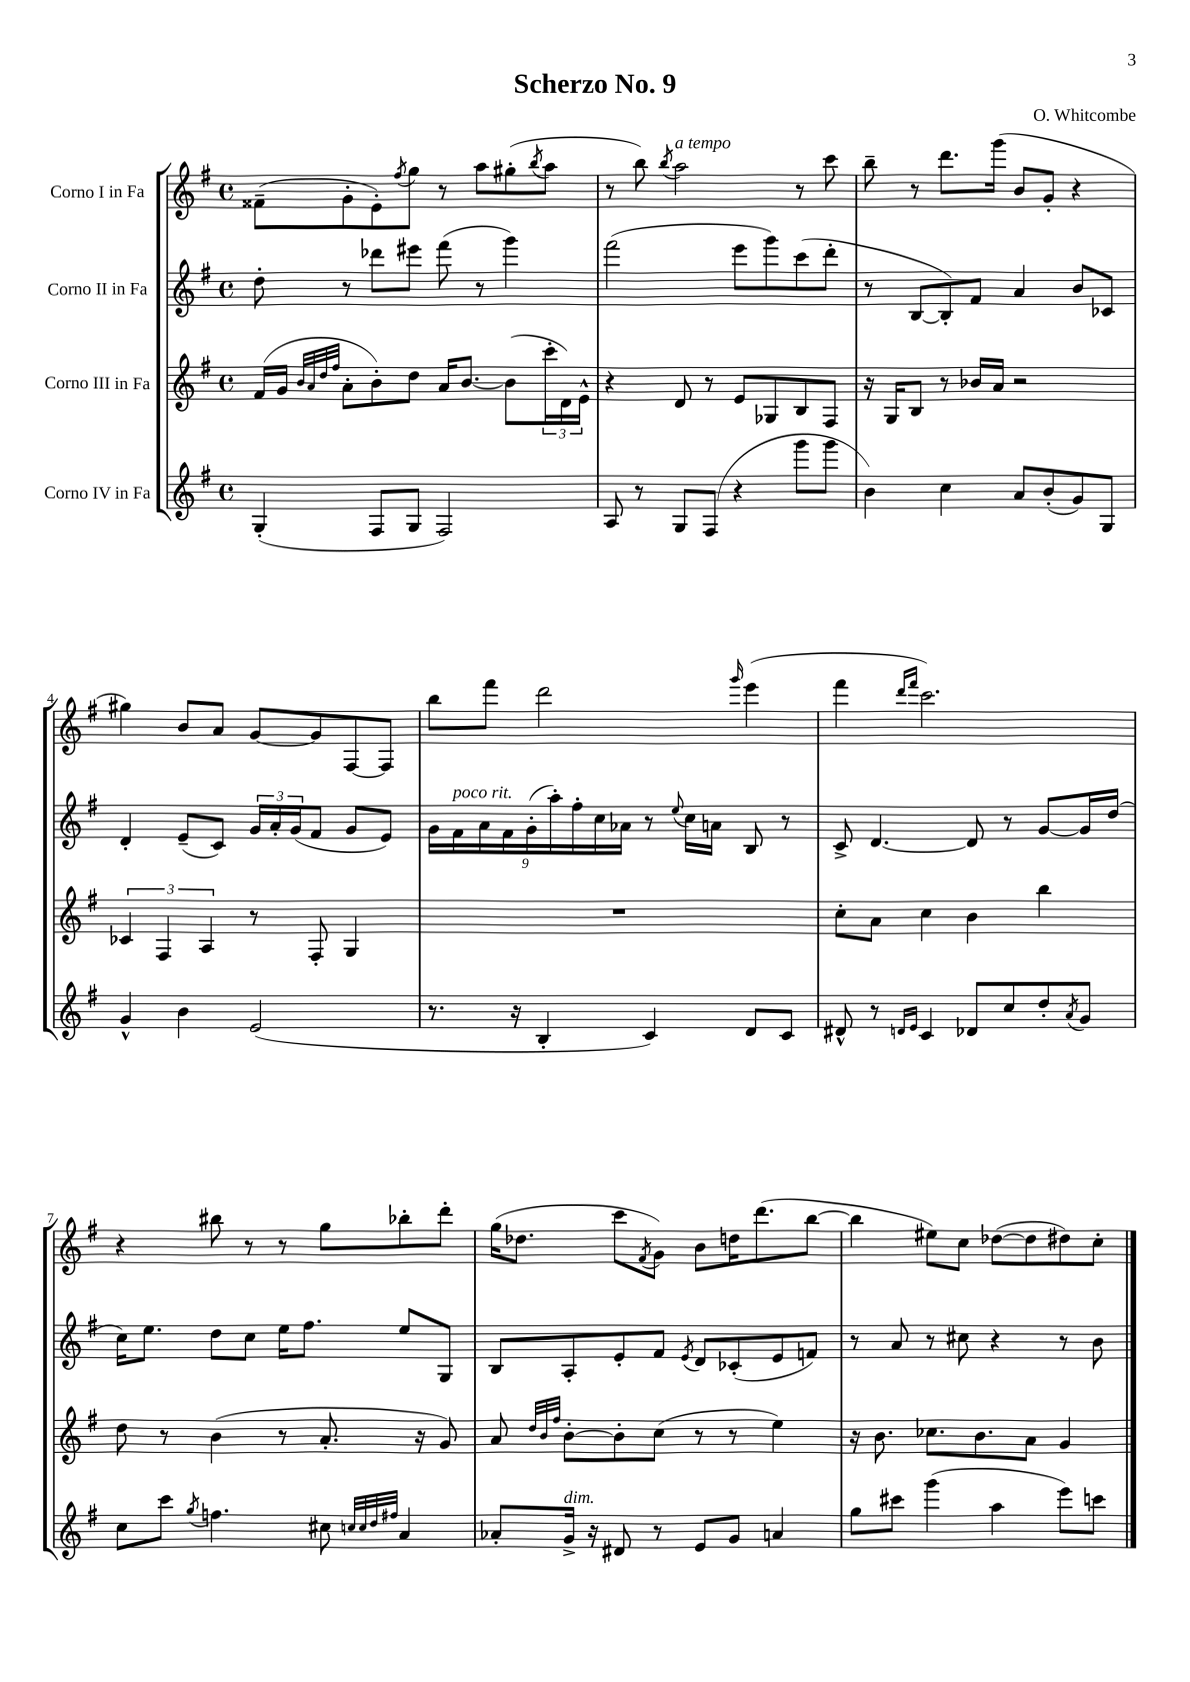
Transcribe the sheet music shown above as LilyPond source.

\header { title = "Scherzo No. 9" composer = "O. Whitcombe" }
<<
\new StaffGroup <<
\new Staff = "s0" \with { instrumentName = "Corno I in Fa" } {
    \clef treble \key g \major \defaultTimeSignature \time 4/4
    fisis'8--( g'8-. e'8-.) \acciaccatura { fis''8 } g''8 r8 a''8 gis''8-.( \acciaccatura { b''8 } a''8 |
    r8 b''8) \acciaccatura { b''8 } a''2^\markup { \italic "a tempo" } r8 c'''8 |
    b''8-- r8 d'''8. g'''16( b'8 g'8-. r4 |
    gis''4) b'8 a'8 g'8~ g'8 fis8~ fis8 |
    b''8 fis'''8 d'''2 \grace { g'''16 } e'''4( |
    fis'''4 \grace { d'''16 fis'''16 } c'''2.) |
    r4 bis''8 r8 r8 g''8 bes''8-. d'''8-. |
    g''16( des''8. c'''8 \acciaccatura { fis'8 } g'8) b'8 d''16 d'''8.( b''8~ |
    b''4 eis''8) c''8 des''8~( des''8 dis''8) c''8-. \bar "|." |
}
\new Staff = "s1" \with { instrumentName = "Corno II in Fa" } {
    \clef treble \key g \major \defaultTimeSignature \time 4/4
    d''8-. r8 des'''8 eis'''8 fis'''8( r8 g'''4) |
    fis'''2( e'''8 g'''8) c'''8( d'''8-. |
    r8 b8~ b8-.) fis'8 a'4 b'8 ces'8 |
    d'4-. e'8--( c'8) \tuplet 3/2 { g'16 a'16-. g'16( } fis'8 g'8 e'8) |
    \tuplet 9/8 { g'16 fis'16^\markup { \italic "poco rit." } a'16 fis'16 g'16-.( a''16-.) fis''16-. c''16 aes'16 } r8 \appoggiatura { e''8 } c''16 a'16 b8 r8 |
    c'8-> d'4.~ d'8 r8 g'8~ g'16 d''16( |
    c''16) e''8. d''8 c''8 e''16 fis''8. e''8 g8 |
    b8 a8-. e'8-. fis'8 \acciaccatura { e'8 } d'8 ces'8-.( e'8 f'8) |
    r8 a'8 r8 cis''8 r4 r8 b'8 \bar "|." |
}
\new Staff = "s2" \with { instrumentName = "Corno III in Fa" } {
    \clef treble \key g \major \defaultTimeSignature \time 4/4
    fis'16( g'16 \grace { b'32 a'32 d''32 fis''32 } a'8-. b'8-.) d''8 a'16 b'8.~ b'8( \tuplet 3/2 { c'''16-. d'16) e'16-^ } |
    r4 d'8 r8 e'8 ges8 b8 fis8 |
    r16 g16 b8 r8 bes'16 a'16 r2 |
    \tuplet 3/2 { ces'4 fis4 a4 } r8 fis8-. g4 |
    R1 |
    c''8-. a'8 c''4 b'4 b''4 |
    d''8 r8 b'4( r8 a'8.-. r16 g'8) |
    a'8 \grace { d''32 b'32 fis''32 } b'8~-. b'8-. c''8( r8 r8 e''4) |
    r16 b'8. ces''8. b'8. a'8 g'4 \bar "|." |
}
\new Staff = "s3" \with { instrumentName = "Corno IV in Fa" } {
    \clef treble \key g \major \defaultTimeSignature \time 4/4
    g4-.( fis8 g8 fis2) |
    a8 r8 g8 fis8( r4 g'''8 g'''8 |
    b'4) c''4 a'8 b'8-.( g'8) g8 |
    g'4-^ b'4 e'2( |
    r8. r16 b4-. c'4) d'8 c'8 |
    dis'8-^ r8 \grace { d'16 e'16 } c'4 des'8 c''8 d''8-. \acciaccatura { a'8 } g'8 |
    c''8 c'''8 \acciaccatura { g''8 } f''4. cis''8 \grace { c''32 c''32 d''32 fis''32 } a'4 |
    aes'8-. g'16->^\markup { \italic "dim." } r16 dis'8 r8 e'8 g'8 a'4 |
    g''8 cis'''8 g'''4( a''4 e'''8) c'''8 \bar "|." |
}
>>
>>
